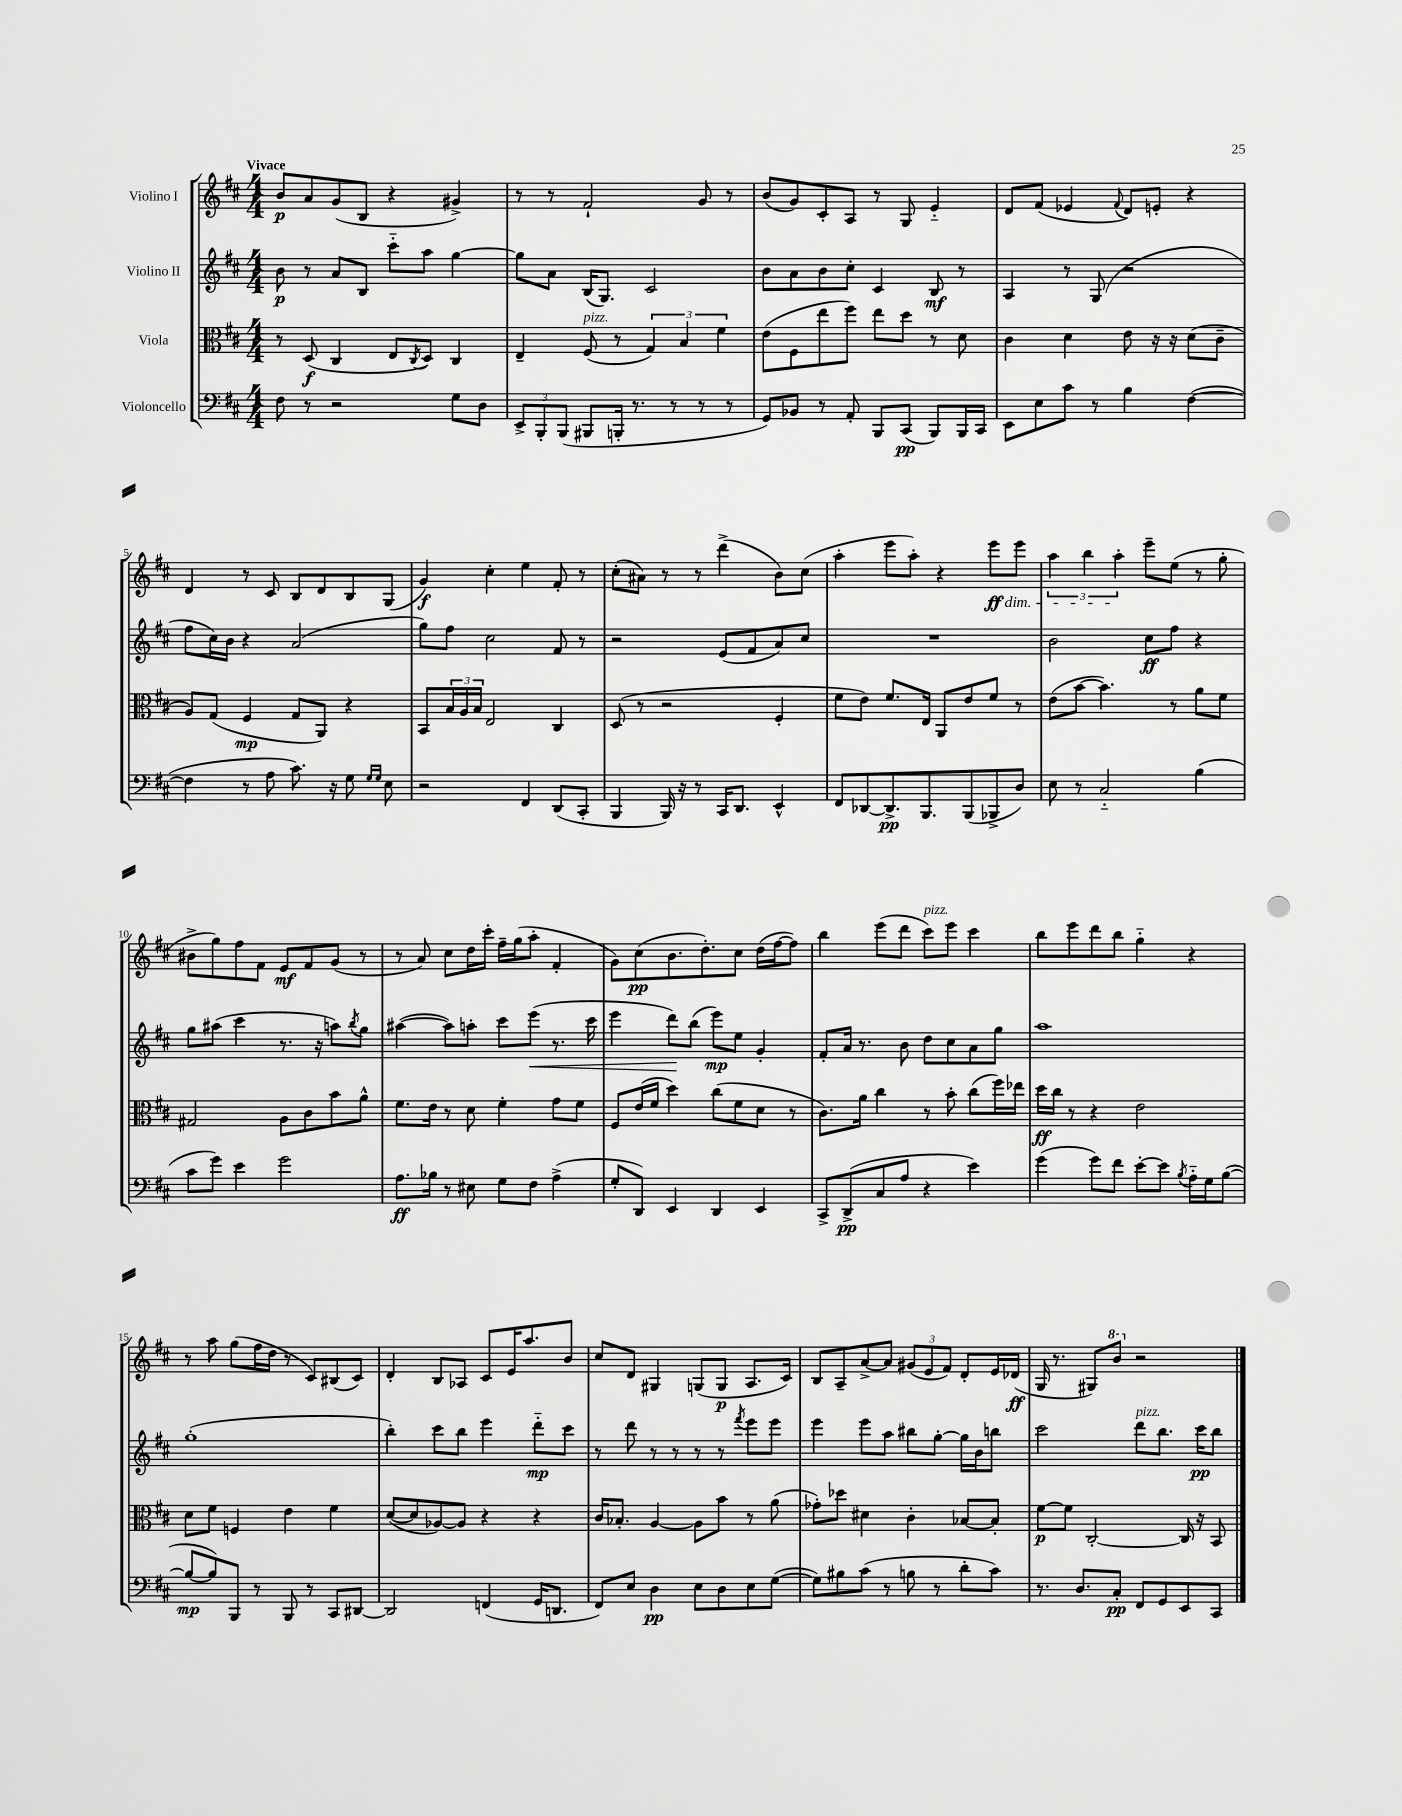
<<
\new StaffGroup <<
\new Staff = "s0" \with { instrumentName = "Violino I" } {
    \clef treble \key d \major \numericTimeSignature \time 4/4 \tempo "Vivace"
    b'8\p a'8 g'8( b8 r4 gis'4->) |
    r8 r8 fis'2-! g'8 r8 |
    b'8( g'8) cis'8-. a8 r8 g8 e'4-_ |
    d'8 fis'8( ees'4 \appoggiatura { fis'8 } d'8) e'8-. r4 |
    d'4 r8 cis'8 b8 d'8 b8 g8( |
    g'4\f) cis''4-. e''4 fis'8-. r8 |
    cis''8-.( ais'8) r8 r8 d'''4->( b'8) cis''8( |
    a''4-. e'''8 a''8-.) r4 e'''8\ff\dim e'''8 |
    \tuplet 3/2 { a''4 b''4 a''4-.\! } e'''8-- e''8( r8 g''8-. |
    bis'8-> g''8) fis''8 fis'8 e'8\mf fis'8 g'8( r8 |
    r8 a'8) cis''8 d''16 cis'''16-. fis''16-- g''16( a''8-. fis'4-. |
    g'8) cis''8\pp( b'8. d''8.-.) cis''8 d''16( fis''16~ fis''8) |
    b''4 e'''8( d'''8 cis'''8^\markup { \italic "pizz." }) e'''8 cis'''4 |
    b''8 e'''8 d'''8 b''8 g''4-_ r4 |
    r8 a''8 g''8( fis''16 d''16 r8 cis'8) bis8( cis'8) |
    d'4-. b8 aes8 cis'8 e'16 a''8. b'8 |
    cis''8 d'8 gis4 g8( g8\p a8. cis'16) |
    b8 a8-- a'8~-> a'8 \tuplet 3/2 { gis'8( e'8 fis'8) } d'8-. e'16 des'16\ff( |
    g16 r8. gis8) \ottava #1 b''8 \ottava #0 r2 \bar "|." |
}
\new Staff = "s1" \with { instrumentName = "Violino II" } {
    \clef treble \key d \major \numericTimeSignature \time 4/4
    b'8\p r8 a'8 b8 cis'''8-_ a''8 g''4~ |
    g''8 a'8 b16( g8.) cis'2 |
    b'8 a'8 b'8 cis''8-. cis'4 b8\mf r8 |
    a4 r8 g8( r2 |
    fis''8 cis''16) b'16 r4 a'2( |
    g''8) fis''8 cis''2 fis'8 r8 |
    r2 e'8( fis'8 a'8) cis''8 |
    R1 |
    b'2 cis''8\ff fis''8 r4 |
    g''8 ais''8( cis'''4 r8. r16 a''8) \acciaccatura { b''8 } g''8 |
    ais''4~( ais''8) a''8-. cis'''8 e'''8\<( r8. cis'''16 |
    e'''4 d'''8\!) b''8( e'''8\mp) e''8 g'4-. |
    fis'8-. a'16 r8. b'8 d''8 cis''8 a'8 g''8 |
    a''1 |
    g''1-.( |
    b''4-.) cis'''8 b''8 e'''4 d'''8-_\mp cis'''8 |
    r8 d'''8 r8 r8 r8 r8 \acciaccatura { fis'''8 } e'''8 e'''8 |
    e'''4 e'''8 a''8 bis''8 g''8~-. g''16 b'16 b''8 |
    cis'''2 d'''8^\markup { \italic "pizz." } b''8. cis'''16\pp b''8 \bar "|." |
}
\new Staff = "s2" \with { instrumentName = "Viola" } {
    \clef alto \key d \major \numericTimeSignature \time 4/4
    r8 d8\f( cis4 e8 \acciaccatura { cis8 } d8) cis4 |
    e4-- fis8^\markup { \italic "pizz." }( r8 \tuplet 3/2 { g4) b4 fis'4 } |
    e'8( fis8 e''8 fis''8) e''8 d''8 r8 d'8 |
    cis'4 d'4 e'8 r16 r16 d'8( cis'8-- |
    a8) g8( fis4\mp g8 a,8) r4 |
    b,8 \tuplet 3/2 { b16 a16 b16 } e2 cis4 |
    d8( r8 r2 fis4-. |
    fis'8 e'8) fis'8. e16 a,8 e'8 fis'8 r8 |
    e'8( b'8~ b'4.) r8 a'8 fis'8 |
    gis2 a8 cis'8 b'8 a'8-^ |
    fis'8. e'16 r8 d'8 fis'4-. g'8 fis'8 |
    fis8 e'16( fis'16 d''4) cis''8( fis'8 d'8 r8 |
    cis'8.) a'16 cis''4 r8 b'8-. cis''8( fis''16) ees''16 |
    d''16\ff cis''16 r8 r4 e'2 |
    d'8 fis'8 f4 e'4 fis'4 |
    d'8~( d'8 aes8~) aes8 r4 r4 |
    cis'16 bes8.-. a4~ a8 b'8 r8 a'8( |
    ges'8-.) des''8 dis'4 cis'4-. bes8~ bes8-. |
    fis'8~\p fis'8 cis2~-. cis16 r16 b,8 \bar "|." |
}
\new Staff = "s3" \with { instrumentName = "Violoncello" } {
    \clef bass \key d \major \numericTimeSignature \time 4/4
    fis8 r8 r2 g8 d8 |
    \tuplet 3/2 { e,8-> b,,8-. b,,8( } bis,,8 b,,16-. r8. r8 r8 r8 |
    g,8) bes,8 r8 a,8-. b,,8 cis,8\pp( b,,8) b,,16 cis,16 |
    e,8 e8 cis'8 r8 b4 fis4~( |
    fis4 r8 a8 cis'8.) r16 g8 \grace { g16 g16 } e8 |
    r2 fis,4 d,8( cis,8-. |
    b,,4 b,,16) r16 r8 cis,16 d,8. e,4-^ |
    fis,8 des,8~ des,8.->\pp b,,8. b,,8( bes,,8-> d8) |
    e8 r8 cis2-_ b4( |
    cis'8 g'8) e'4 g'2 |
    a8.\ff bes16 r8 eis8 g8 fis8 a4->( |
    g8-. d,8) e,4 d,4 e,4 |
    cis,8-> d,8->\pp( cis8 a8 r4 e'4) |
    g'4( g'8) fis'8 e'8~-. e'8 \acciaccatura { b8 } a16-_ g16 b8~( |
    b8~\mp b8) b,,8 r8 b,,8 r8 cis,8 dis,8~ |
    dis,2 f,4( g,16 d,8. |
    fis,8) e8 d4\pp e8 d8 e8 g8~( |
    g8) bis8 cis'8( r8 b8 r8 d'8-. cis'8) |
    r8. d8. cis8-.\pp fis,8 g,8 e,8 cis,8 \bar "|." |
}
>>
>>
